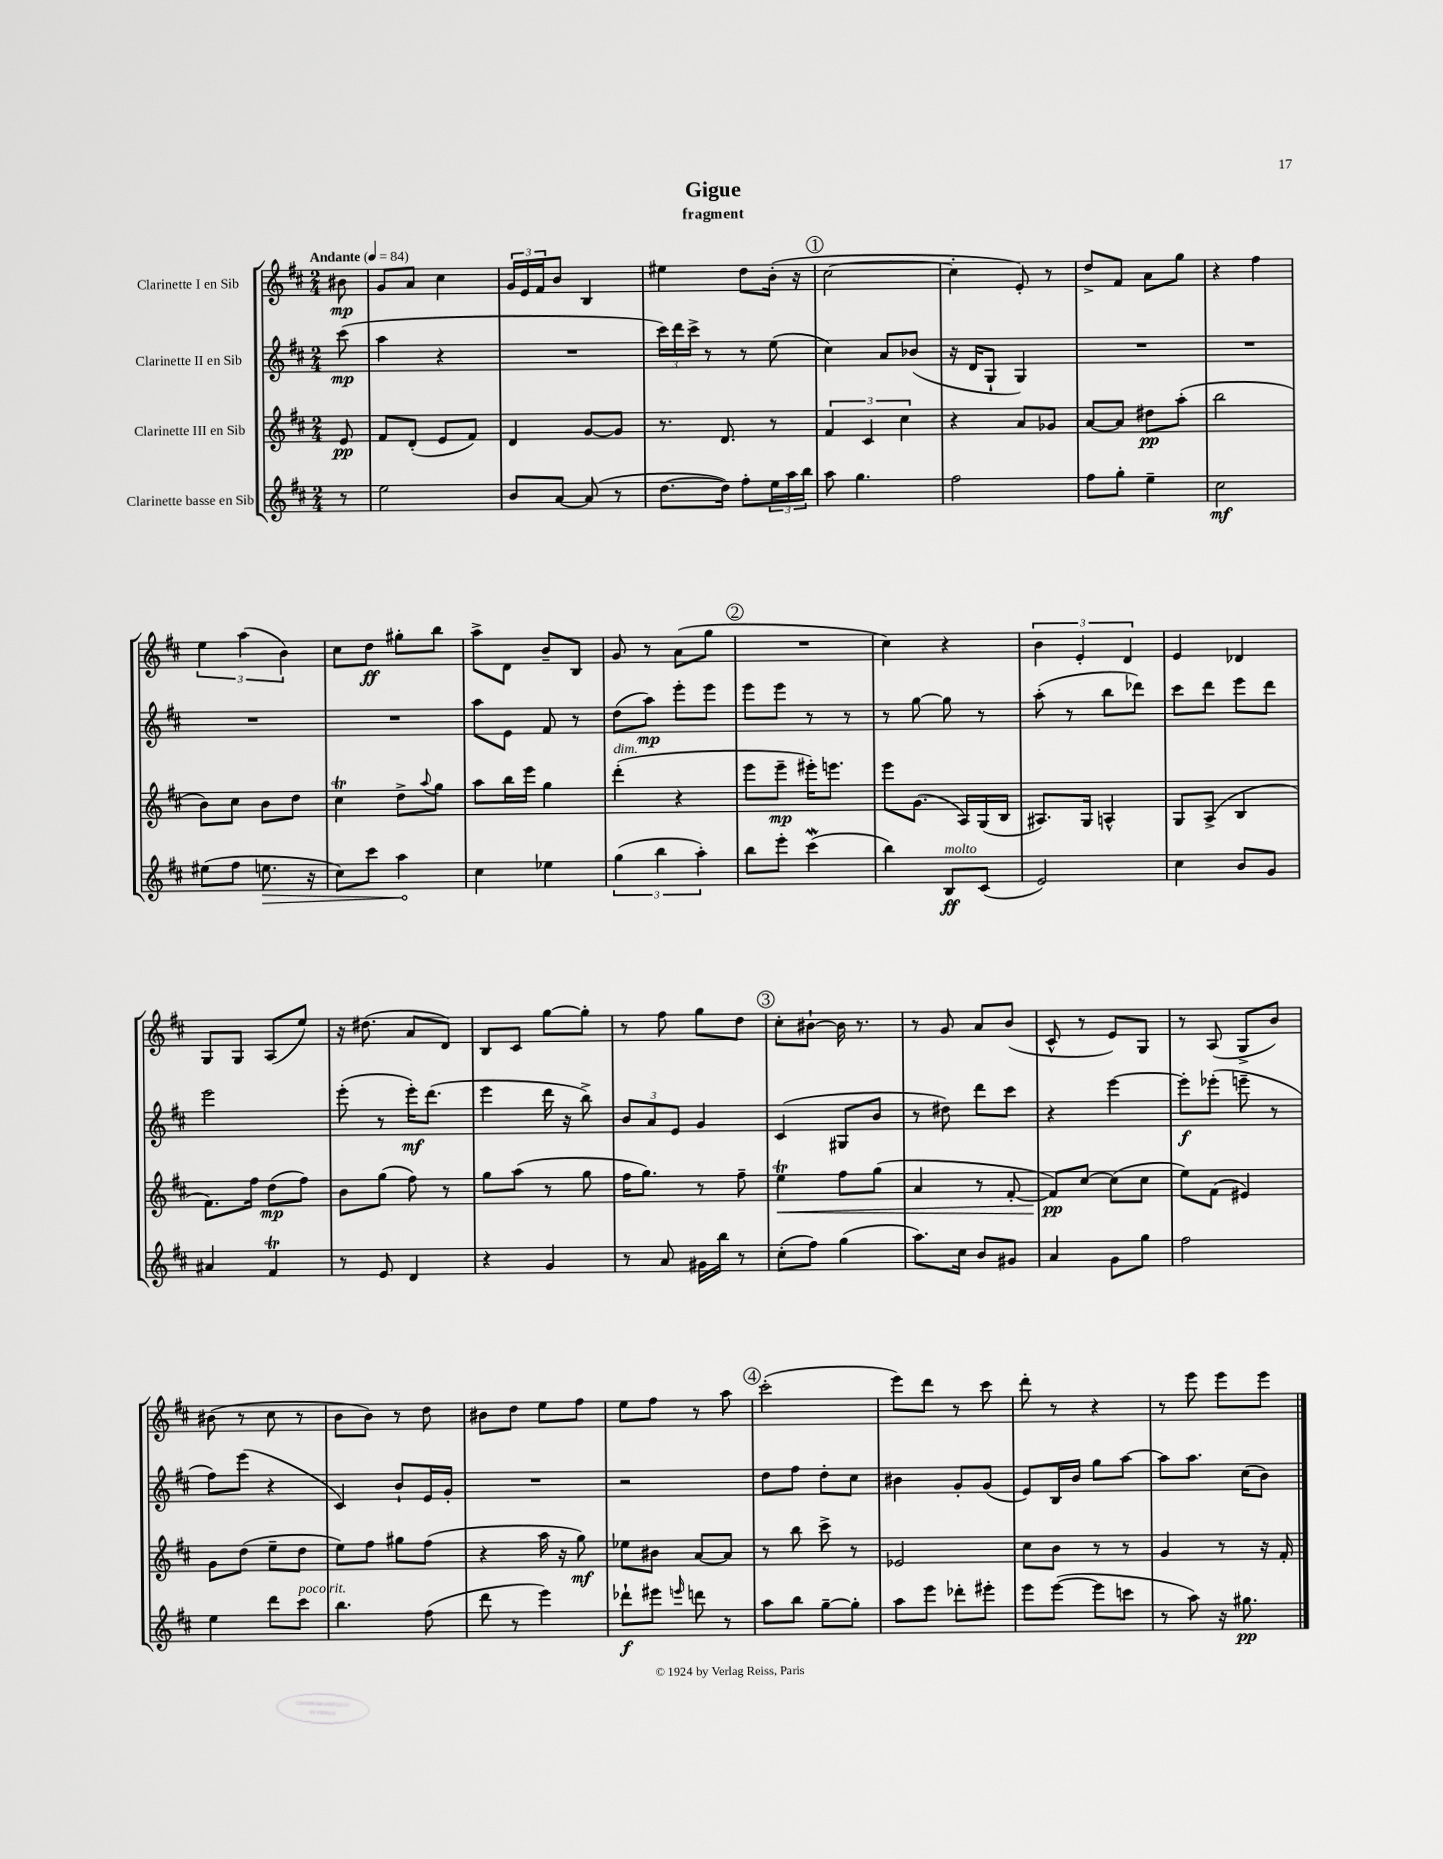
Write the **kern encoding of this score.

**kern	**kern	**kern	**kern
*staff4	*staff3	*staff2	*staff1
*clefG2	*clefG2	*clefG2	*clefG2
*k[f#c#]	*k[f#c#]	*k[f#c#]	*k[f#c#]
*M2/4	*M2/4	*M2/4	*M2/4
*MM84	*MM84	*MM84	*MM84
8r	8e/	(8ccc#\	8b#\
=	=	=	=
2ee\	8f#/L	4aa\	8g/L
.	(8d'/J	.	8a/J
.	8e/L	4r	4cc#\
.	8f#/J)	.	.
=	=	=	=
8b/L	4d/	2r	24g/LL
.	.	.	24e/
.	.	.	24f#/J
[8a/J	.	.	8b/J
(8a/]	[8g/L	.	4B/
8r	8g/]J	.	.
=	=	=	=
[8.dd\L	8.r	24ccc#\LL)	4ee#\
.	.	24ddd\	.
.	.	24ccc#^\JJ	.
.	.	8r	.
16dd\]Jk)	8.d/	.	.
8ff#'\L	.	8r	8dd\L
24ee\L	8r	(8ee\	(16b'\Jk
24aa\	.	.	.
.	.	.	16r
24bb\JJ	.	.	.
=	=	=	=
8aa\	6f#/	4cc#\)	[2cc#\
4.gg\	.	.	.
.	6c#/	.	.
.	.	8a/L	.
.	6cc#\	.	.
.	.	(8b-/J	.
=	=	=	=
2ff#\	4r	16r	4cc#'\]
.	.	16d/LK	.
.	.	8G`/J	.
.	8a/L	4G/)	8e'/)
.	8g-/J	.	8r
=	=	=	=
8ff#\L	[8a/L	2r	8dd^/L
8gg'\J	8a/]J	.	8f#/J
4ee~\	8dd#\L	.	8a\L
.	(8aa'\J	.	8gg\J
=	=	=	=
2cc#\	2bb\	2r	4r
.	.	.	4ff#\
=	=	=	=
(8ee#\L	8b\L)	2r	6ee\
8ff#\J	8cc#\J	.	.
.	.	.	(6aa\
8.ee\	8b\L	.	.
.	.	.	6b\)
.	8dd\J	.	.
16r	.	.	.
=	=	=	=
8cc#\L)	4cc#\	2r	8cc#\L
8ccc#\J	.	.	8dd\J
4aa\	8dd^\L	.	8gg#'\L
.	8qqaa/	.	.
.	8gg\J	.	8bb\J
=	=	=	=
4cc#\	8aa\L	8aa\L	8aa^\L
.	16bb\L	8e\J	8d\J
.	16eee\JJ	.	.
4ee-\	4gg\	8f#/	8b~/L
.	.	8r	8B/J
=	=	=	=
(6gg\	(4ddd'\	(8dd\L	8g/
.	.	8aa\J)	8r
6bb\	.	.	.
.	4r	8eee'\L	(8a\L
6aa'\)	.	.	.
.	.	8eee\J	8gg\J
=	=	=	=
8bb\L	8eee\L	8eee\L	2r
8eee'\J	8eee~\J	8eee\J	.
(4ccc#\	16eee#'\LK)	8r	.
.	8.eee\J	.	.
.	.	8r	.
=	=	=	=
4bb\)	8eee\L	8r	4cc#\)
.	(8.g\J	[8gg\	.
8B/L	.	8gg\]	4r
.	16A/LL)	.	.
(8c#/J	(16G/	8r	.
.	16B/JJ	.	.
=	=	=	=
2e/)	8.A#/L)	(8aa'\	6b\
.	.	8r	.
.	.	.	6e'/
.	16G/Jk	.	.
.	4A^^/	8bb\L	.
.	.	.	6d/
.	.	8ddd-\J)	.
=	=	=	=
4cc#\	8G/L	8ccc#\L	4e/
.	(8A^/J	8ddd\J	.
8b/L	4B/	8eee\L	4d-/
8g/J	.	8ddd\J	.
=	=	=	=
4a#/	8.f#\L)	2eee\	8G/L
.	.	.	8G/J
.	16ff#\Jk	.	.
4f#/	(8dd\L	.	(8A/L
.	8ff#\J)	.	8ee/J)
=	=	=	=
8r	8b\L	(8eee'\	16r
.	.	.	(8.dd#\
8e/	(8gg\J	8r	.
4d/	8ff#\)	16eee'\LK)	8a/L
.	.	(8.ddd\J	.
.	8r	.	8d/J)
=	=	=	=
4r	8gg\L	4eee\	8B/L
.	(8aa\J	.	8c#/J
4g/	8r	16ddd\	[8gg\L
.	.	16r	.
.	8gg\	8bb^\)	8gg'\]J
=	=	=	=
8r	16ff#\LK	12b/L	8r
.	8.gg\J)	.	.
.	.	12a/	.
8a/	.	.	8ff#\
.	.	12e/J	.
16g#\LL	8r	4g/	8gg\L
16bb\JJ	.	.	.
8r	8ff#~\	.	8dd\J
=	=	=	=
(8cc#'\L	4ee\	(4c#/	8cc#'\L
8ff#\J)	.	.	[8b#`\J
(4gg\	8ff#\L	8G#/L	16b#\]
.	.	.	8.r
.	(8gg\J	8b/J	.
=	=	=	=
8.aa\L)	4a/	8r	8r
.	.	8dd#\)	8g/
16cc#\Jk	.	.	.
8b/L	8r	8ddd\L	8a/L
8g#/J	[8f#'/	8ccc#\J	(8b/J
=	=	=	=
4a/	8f#/]L)	4r	8c#^^/
.	[8cc#/J	.	8r
8g\L	(8cc#\]L	[4eee\	8e/L)
8gg\J	8cc#\J	.	8G/J
=	=	=	=
2ff#\	8ee\L)	8eee'\]L	8r
.	(8f#\J	(8eee-'\J	(8A/
.	4e#/)	8eee~\	8G^/L
.	.	8r	8b/J)
=	=	=	=
4ee\	8g\L	8ff#\L)	(8b#\
.	(8dd\J	(8eee\J	8r
8ddd\L	8ee~\L	4r	8cc#\
8ccc#\J	8dd\J	.	8r
=	=	=	=
4.bb\	8ee\L)	4c#/)	8b\L
.	8ff#\J	.	8b\J)
.	8gg#\L	8b`/L	8r
(8ff#\	(8ff#\J	16e/L	8dd\
.	.	16g'/JJ	.
=	=	=	=
8ddd\	4r	2r	8b#\L
8r	.	.	8dd\J
4eee\)	16aa\	.	8ee\L
.	16r	.	.
.	8gg\)	.	8ff#\J
=	=	=	=
8ddd-`\L	8ee-\L	2r	8ee\L
8eee#\J	8b#\J	.	8ff#\J
16qqeee/	.	.	.
8ddd\	[8a/L	.	8r
8r	8a/]J	.	8aa\
=	=	=	=
8aa\L	8r	8dd\L	(2ccc#'\
8bb\J	8bb\	8ff#\J	.
[8gg~\L	8ccc#^\	8dd'\L	.
8gg'\]J	8r	8cc#\J	.
=	=	=	=
8aa\L	2e-/	4b#\	8eee\L)
8eee\J	.	.	8ddd\J
8ddd-'\L	.	8g'/L	8r
8eee#'\J	.	(8g/J	8ccc#\
=	=	=	=
8eee\L	8cc#\L	8e/L)	8ddd'\
([8eee\J	8b\J	16B/L	8r
.	.	16b/JJ	.
8eee\]L	8r	8gg\L	4r
8ccc\J	8r	[8aa\J	.
=	=	=	=
8r	4g/	8aa\]L	8r
8aa\)	.	8.aa\J	8eee\
16r	8r	.	8eee\L
8.gg#\	.	(16cc#\LK	.
.	16r	8b\J)	8eee\J
.	16f#'/	.	.
==	==	==	==
*-	*-	*-	*-
